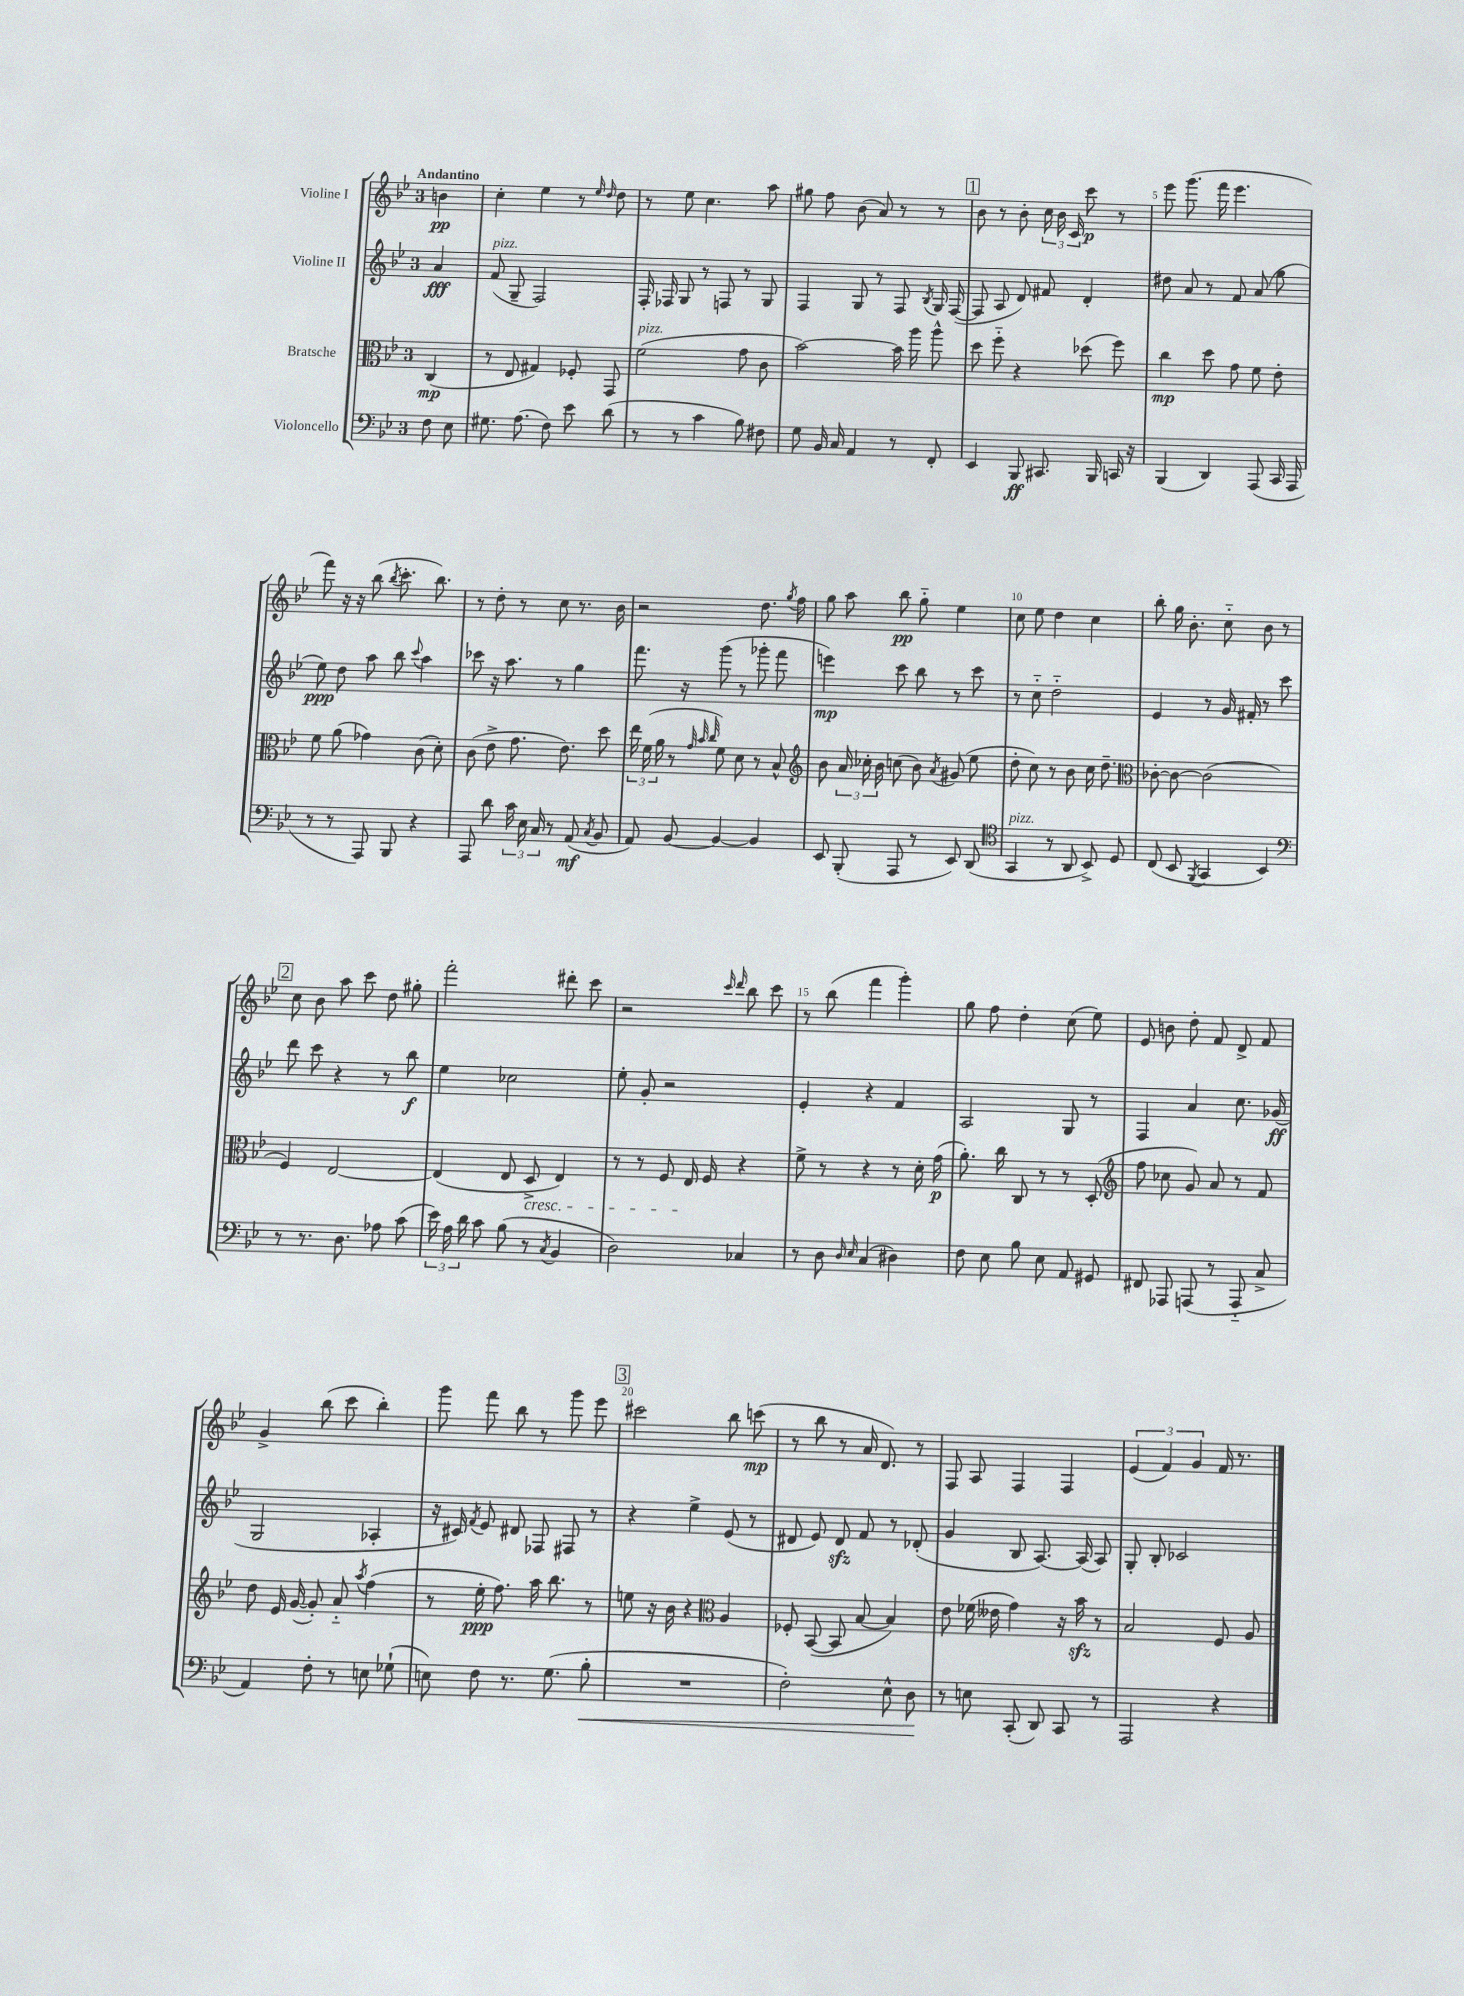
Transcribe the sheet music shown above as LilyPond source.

<<
\new StaffGroup <<
\new Staff = "s0" \with { instrumentName = "Violine I" } {
    \clef treble \key bes \major \once \override Staff.TimeSignature.style = #'single-digit \time 3/4 \partial 4 \tempo "Andantino"
    \autoBeamOff b'4\pp |
    c''4-. ees''4 r8 \grace { ees''16 d''16 } d''8 |
    r8 ees''8 c''4. a''8 |
    gis''8 f''8 bes'8( a'8) r8 r8 |
    \mark \markup { \box "1" } bes'8 r8 bes'8-. \tuplet 3/2 { c''16 bes'16 c'16 } c'''8\p r8 |
    ees'''8 g'''8.( f'''16 ees'''4. |
    f'''8) r16 r16 bes''8( \acciaccatura { bes''8 } c'''8.-. bes''8.) |
    r8 d''8-. r8 c''8 r8. bes'16 |
    r2 d''8. \acciaccatura { g''8 } f''16 |
    g''8 a''8 bes''8\pp g''8-_ ees''4 |
    c''8 ees''8 d''4 c''4 |
    bes''8-. g''16 bes'8.-. c''8-_ bes'8 r8 |
    \mark \markup { \box "2" } c''8 bes'8 a''8 c'''8 d''8 gis''8-. |
    f'''2-. dis'''8-. c'''8 |
    r2 \grace { c'''16 d'''16 } bes''8 c'''8 |
    r8 bes''8( f'''4 g'''4-.) |
    g''8 f''8 d''4-. c''8( ees''8) |
    ees'8 b'8 d''8-. f'8 d'8-> f'8 |
    g'4-> bes''8( c'''8 bes''4-.) |
    g'''8 f'''8 bes''8 r8 g'''8 ees'''8 |
    \mark \markup { \box "3" } cis'''2 bes''8 c'''8\mp( |
    r8 bes''8 r8 a'16 d'8.) r8 |
    f8 a8 f4 f4 |
    \tuplet 3/2 { ees'4( f'4) g'4 } f'16 r8. \bar "|." |
}
\new Staff = "s1" \with { instrumentName = "Violine II" } {
    \clef treble \key bes \major \once \override Staff.TimeSignature.style = #'single-digit \time 3/4 \partial 4
    \autoBeamOff a'4\fff |
    f'8^\markup { \italic "pizz." }( g8-- f2) |
    f16-. fes16 g8 r8 f8 r8 g8 |
    f4 g8 r8 f8 \acciaccatura { bes8 } g16 f16~( |
    \mark \markup { \box "1" } f8 a8 d'8) fis'8 d'4-. |
    dis''8 a'8 r8 f'8 a'8( g''8 |
    ees''8\ppp) d''8 a''8 bes''8 \appoggiatura { c'''8 } a''4 |
    ces'''8 r16 a''8. r8 g''4 |
    f'''8. r16 g'''8( r8 ges'''8-. f'''8 |
    e'''4\mp) c'''8 bes''8 r8 c'''8 |
    r8 c''8-_ d''2-_ |
    ees'4 r8 g'16 fis'16-. r8 c'''8 |
    \mark \markup { \box "2" } d'''8 c'''8 r4 r8 bes''8\f |
    ees''4 ces''2 |
    ees''8-. g'8-. r2 |
    ees'4-. r4 f'4 |
    a2 g8 r8 |
    f4 a'4 c''8. ges'16\ff( |
    g2 aes4-. |
    r16 cis'16) \acciaccatura { f'8 } ees'8 dis'8 fes8 fis8 r8 |
    \mark \markup { \box "3" } r4 ees''4-> ees'8( r8 |
    dis'8 ees'8) dis'8\sfz f'8 r8 des'8-.( |
    g'4 bes8 a8.~) a16( a8) |
    g8-. bes8-. ces'2 \bar "|." |
}
\new Staff = "s2" \with { instrumentName = "Bratsche" } {
    \clef alto \key bes \major \once \override Staff.TimeSignature.style = #'single-digit \time 3/4 \partial 4
    \autoBeamOff c4\mp( |
    r8 ees8 gis4) fes8-. g,8 |
    f'2^\markup { \italic "pizz." }( g'8 c'8 |
    bes'2~) bes'16 a''16 a''8-^ |
    \mark \markup { \box "1" } d''8 f''8-_ r4 des''8( f''8) |
    c''4\mp d''8 g'8 f'8 ees'8-. |
    f'8 a'8( ges'4) c'8( d'8-.) |
    c'8( ees'8-> g'8. ees'8.) d''8 |
    \tuplet 3/2 { ees''16 f'16( a'16 } r8 \grace { g'32 bes'32 c''32 } f'8) d'8 r8 bes8-^ |
    \clef treble bes'8 \tuplet 3/2 { a'16 ces''16-. bes'16 } c''8( bes'8) \acciaccatura { a'8 } gis'8( ees''8 |
    d''8-. c''8) r8 bes'8 c''16 d''8.-- |
    \clef alto ces'8~-. ces'8~ ces'2( |
    \mark \markup { \box "2" } f4) ees2~ |
    ees4( ees8 d8->\cresc ees4) |
    r8 r8 f8 ees16\! f16 r4 |
    f'8-> r8 r4 r8 d'16-. g'16\p( |
    a'8.-.) c''16 c8 r8 r8 d8-.( |
    \clef treble f''8 ces''8 g'8) a'8 r8 f'8 |
    d''8 ees'16 g'16~( g'8-.) a'8-_ \acciaccatura { a''8 } f''4( |
    r8 ees''16-.\ppp f''8.) a''16 bes''8. r8 |
    \mark \markup { \box "3" } e''8 r16 bes'16 r4 \clef alto a4 |
    fes8-. bes,8~( bes,8 bes8~ bes4) |
    ees'8 fes'16( eeses'16 g'4) r16 bes'16\sfz r8 |
    bes2 f8 a8 \bar "|." |
}
\new Staff = "s3" \with { instrumentName = "Violoncello" } {
    \clef bass \key bes \major \once \override Staff.TimeSignature.style = #'single-digit \time 3/4 \partial 4
    \autoBeamOff f8 ees8 |
    gis8. a8.( f8) ees'8 d'8( |
    r8 r8 c'4 bes8) fis8 |
    g8 bes,16 c16 a,4 r8 f,8-. |
    \mark \markup { \box "1" } ees,4 bes,,8\ff cis,8. bes,,16 c,16 r16 |
    bes,,4( d,4) a,,8( c,16 a,,16 |
    r8 r8 a,,8) bes,,8 r4 |
    a,,8 d'8 \tuplet 3/2 { c'16 ees16 c16 } r8 a,8\mf( \acciaccatura { c8 } bes,8 |
    a,8) bes,8~ bes,4~ bes,4 |
    ees,8 bes,,8-.( a,,8 r8 ees,8) d,8( |
    \clef tenor g,4^\markup { \italic "pizz." } r8 a,8 bes,8->) d8 |
    c8( bes,8 \acciaccatura { f,8 } g,4 bes,4) |
    \mark \markup { \box "2" } \clef bass r8 r8. d8. aes8 c'8( |
    \tuplet 3/2 { ees'16) a16 d'16 } c'8 bes8( r8 \acciaccatura { c8 } bes,4 |
    d2) ces4 |
    r8 d8 \grace { d16 ees16 } c4( dis4) |
    f8 ees8 bes8 ees8 a,8 gis,8 |
    fis,8 aes,,8 a,,8( r8 a,,8-_ c8-> |
    a,4) f8-. r8 e8 ges8-!( |
    e8) f8 r8. g8.( bes8-.\< |
    \mark \markup { \box "3" } R2. |
    f2-.) ees8-^ d8\! |
    r8 e8 c,8-.( d,8) c,8 r8 |
    a,,2 r4 \bar "|." |
}
>>
>>
\layout { \context { \Score \override BarNumber.break-visibility = ##(#f #t #t) barNumberVisibility = #(every-nth-bar-number-visible 5) } }
